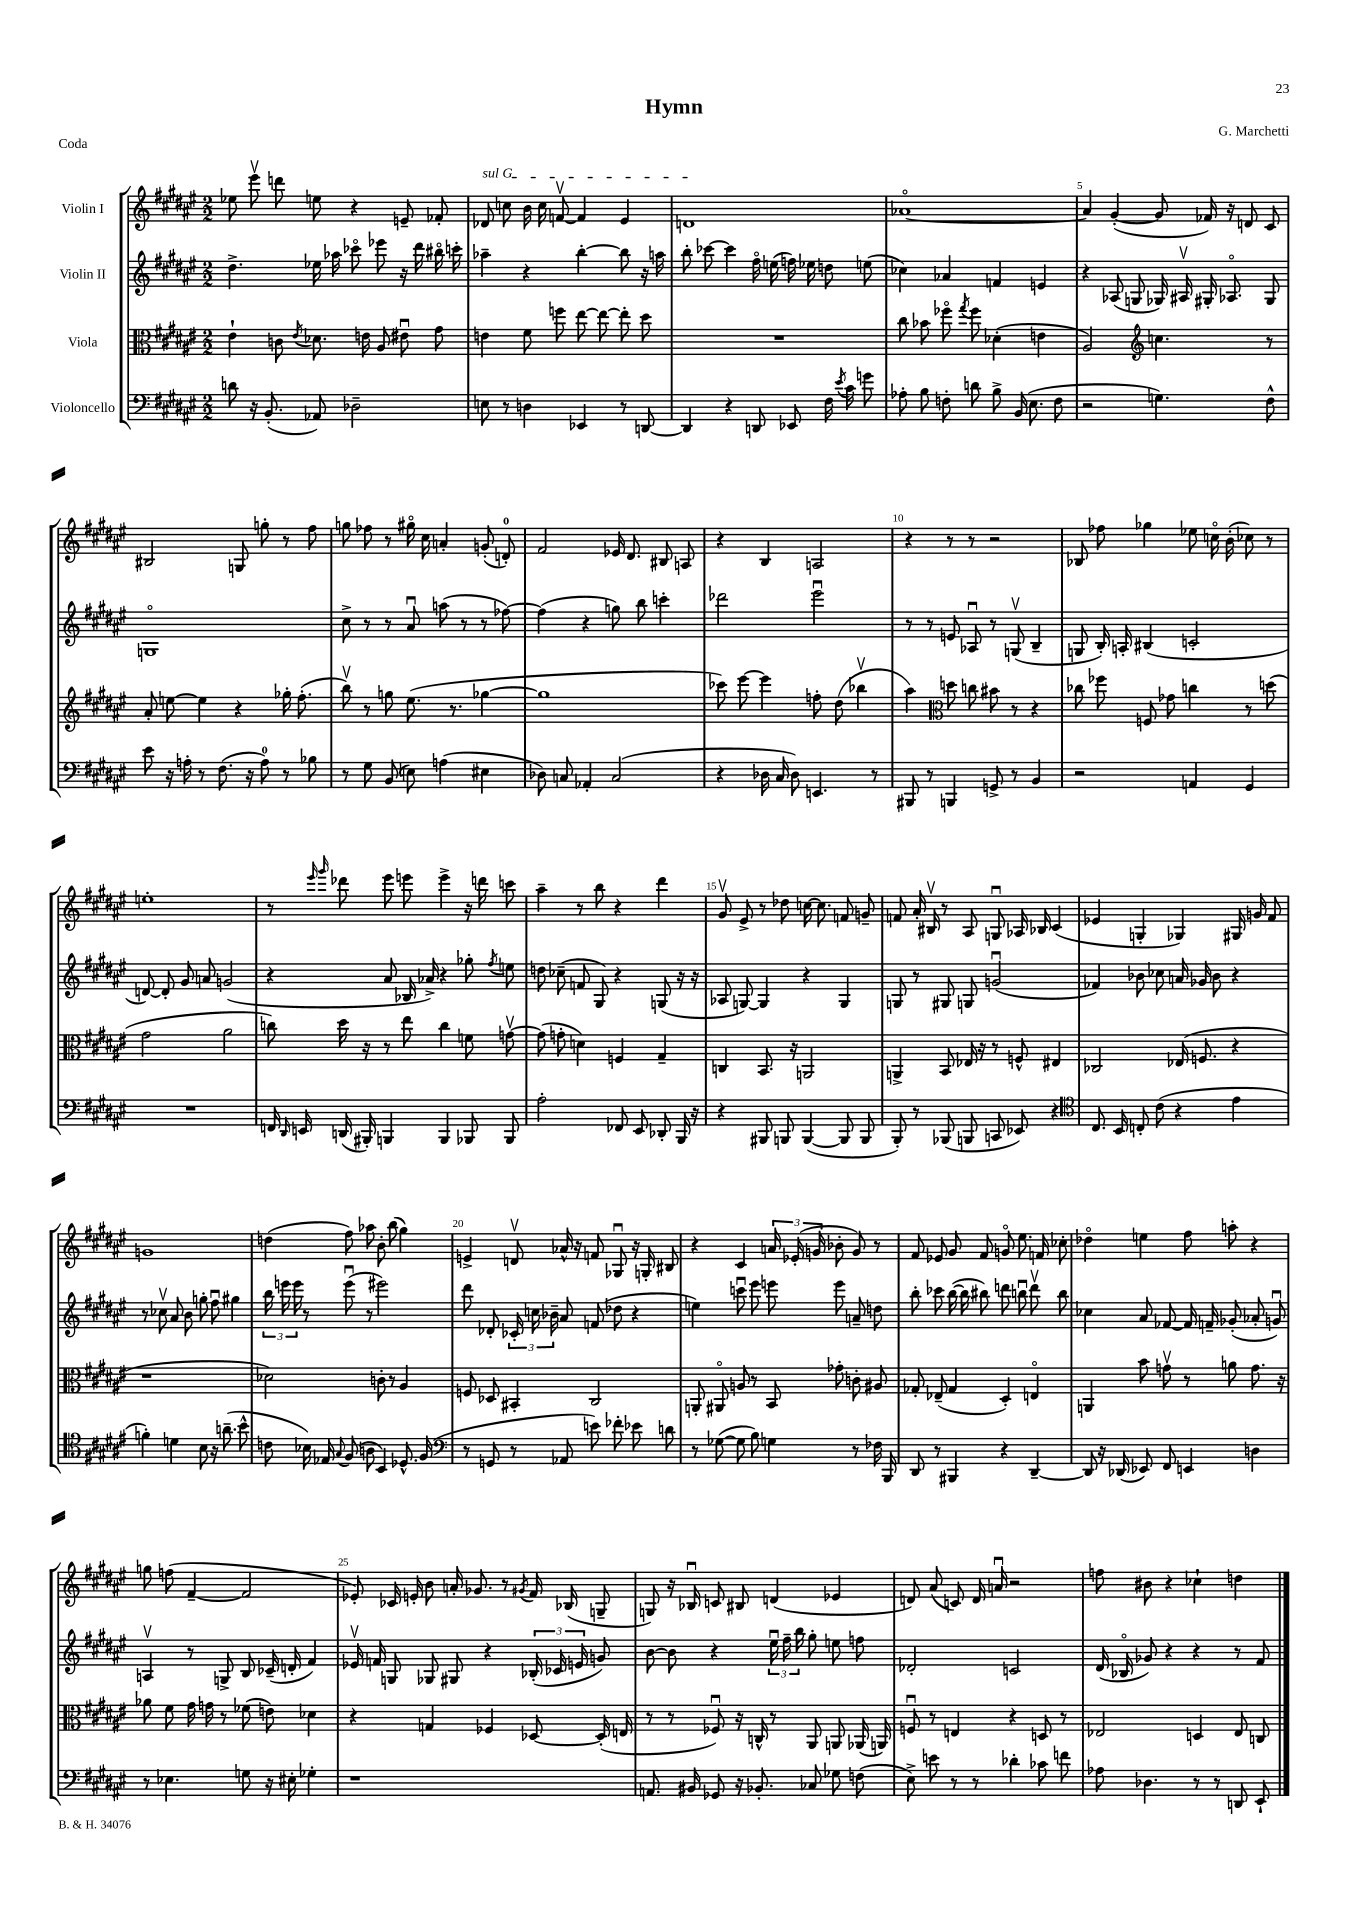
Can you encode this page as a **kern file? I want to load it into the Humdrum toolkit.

**kern	**kern	**kern	**kern
*staff4	*staff3	*staff2	*staff1
*clefF4	*clefC3	*clefG2	*clefG2
*k[f#c#g#d#a#e#]	*k[f#c#g#d#a#e#]	*k[f#c#g#d#a#e#]	*k[f#c#g#d#a#e#]
*M2/2	*M2/2	*M2/2	*M2/2
8d\	4e#`\	4.dd#^\	8ee-\
16r	.	.	8eee#v\
(8.BB'/	.	.	.
.	8c\	.	8ddd\
.	8qe#/	.	.
8AA-/)	8.d-\	16ee-\	8ee\
.	.	16aa-\	.
2D-~\	.	8ccc-o\	4r
.	16e\	.	.
.	8A#/	8eee-\	.
.	8e#u\	16r	8e~/
.	.	16ddd#\	.
.	8g#\	16bb#o\	8f-'/
.	.	16ccc'\	.
=	=	=	=
8E\	4e\	4aa-~\	8d-/
8r	.	.	8cc\
4D\	8f#\	4r	16b\
.	.	.	16cc\
.	8ff\	.	[8fv/
4EE-/	[8ee#\	[4bb'\	4f/]
.	8ee#\_	.	.
8r	8ee#'\]	8bb\]	4e#/
[8DD/	8dd#\	16r	.
.	.	16aa\	.
=	=	=	=
4DD/]	1r	8bb'\	1d
.	.	[8ccc-\	.
4r	.	4ccc-\]	.
8DD/	.	16ff#o\	.
.	.	(16ee\	.
8EE-/	.	16ff\)	.
.	.	16ee-\	.
16F#\	.	8dd\	.
8qe#/	.	.	.
16c#\	.	.	.
8g\	.	(8ee\	.
=	=	=	=
8A-'\	8cc#\	4cc-\)	[1a-o
8B\	8b-\	.	.
8F'\	8ff-o\	4a-/	.
.	8qgg#/	.	.
8d\	8ff-\	.	.
8B^\	(4d-'\	4f/	.
(16BB/	.	.	.
8.E#\	.	.	.
.	4e\	4e/	.
8F\	.	.	.
=	=	=	=
2r	2A#/)	4r	4a-/]
.	.	(8A-/	([4g#'/
.	.	8G/	.
*	*clefG2	*	*
4.G\)	4.cc\	16G-/)	8g#/]
.	.	16A#v/	.
.	.	16G#'/	16f-/)
.	.	8.A-o/	16r
.	.	.	8d/
8F#^^\	8r	8G#/	8c#/
=	=	=	=
8e#\	8a#'/	1Go	2B#/
16r	[8ee\	.	.
16A'\	.	.	.
8r	4ee\]	.	.
(8.F#\	.	.	.
.	4r	.	8G/
16r	.	.	.
8A\)	.	.	8gg'\
8r	16gg-'\	.	8r
.	(8.ff#'\	.	.
8B-\	.	.	8ff#\
=	=	=	=
8r	8bbv\)	8cc#^\	8gg\
8G#\	8r	8r	8ff-\
(8BB/	8gg\	8r	8r
8E\)	(8.ee#\	8a#u/	16gg#o\
.	.	.	16cc#\
(4A\	.	(8aa\	4a'/
.	8.r	.	.
.	.	8r	.
4E#\	[4gg-\	8r	(8g'/
.	.	[8ff-\)	8d'/)
=	=	=	=
8D-\)	1gg-]	(4ff-\]	2f#/
8C/	.	.	.
4AA-'/	.	4r	.
(2C/	.	8gg\)	16e-/
.	.	.	8.d#/
.	.	8bb\	.
.	.	4ccc'\	8B#/
.	.	.	8A/
=	=	=	=
4r	8ccc-\)	2ddd-\	4r
.	[8eee#\	.	.
16D-\	4eee#\]	.	4B/
16C#/	.	.	.
8D-\)	.	.	.
4.EE/	8ff'\	2eee#u\	2A/
.	(8dd#\	.	.
.	4bb-v\	.	.
8r	.	.	.
=	=	=	=
8BBB#/	4aa#\)	8r	4r
8r	.	8r	.
*	*clefC3	*	*
4BBB/	8dd\	8e/	8r
.	8cc\	8A-u/	8r
8GG^/	8b#\	8r	2r
8r	8r	(8Gv/	.
4BB/	4r	4B~/	.
=	=	=	=
2r	8cc-\	8G/	8B-/
.	8ff-\	16B'/)	8ff-\
.	.	16A'/	.
.	8F/	(4B#/	4gg-\
.	8g-\	.	.
4AA/	4cc\	2c'/	8ee-\
.	.	.	16cco\
.	.	.	(16b'\
4GG#/	8r	.	8cc-\)
.	(8dd\	.	8r
=	=	=	=
1r	2g#\	[8d/)	1ee'
.	.	8d'/]	.
.	.	8g#/	.
.	.	8a/	.
.	2a#\	(2g/	.
=	=	=	=
16FF/	8cc\)	4r	8r
16qqDD#/	.	.	.
16EE/	.	.	.
.	.	.	16qqeee#/
.	.	.	16qqggg#/
(16DD/	16dd#\	.	8ddd-\
16BBB#'/)	16r	.	.
4BBB/	8r	8a#/	8eee#\
.	8ee#\	16B-/	8eee\
.	.	16a-^/)	.
4BBB/	4cc\	4r	4eee^\
8BBB-/	8f\	8gg-'\	16r
.	.	.	16ddd\
.	.	8qff#/	.
8BBB-/	[8gv\	8ee\	8ccc\
=	=	=	=
2A#'\	(8g\]	8dd\	4aa#~\
.	8g'\	(8cc-~\	.
.	4d\)	8f/	8r
.	.	8G#/)	8bb\
8FF-/	4F/	4r	4r
8EE#/	.	.	.
8DD-'/	4G#~/	(8G/	4ddd#\
16BBB/	.	16r	.
16r	.	16r	.
=	=	=	=
4r	4C/	8A-/	8g#v/
.	.	[8G/)	8e#^/
8BBB#/	8.BB/	4G/]	8r
8BBB/	.	.	8dd-\
.	16r	.	.
([4BBB/	2AA/	4r	[16cc\
.	.	.	8.cc\]
8BBB/]	.	4G/	8f/
8BBB/	.	.	8g~/
=	=	=	=
8BBB'/)	4AA^/	8G/	8f/
8r	.	8r	16a#'/
.	.	.	16B#v/
(8BBB-/	8BB/	8G#/	8r
8BBB/	16E-/	8G/	8A#/
.	16r	.	.
8CC/	8r	(2gu/	8Gu/
8EE-/)	8F^^/	.	16A-/
.	.	.	16B-/
4r	4E#/	.	(4c#/
=	=	=	=
*clefC4	*	*	*
8.C#/	2C-/	4f-/)	4e-/
16BB/	.	.	.
8C'/	.	8b-\	4G'/
(8c#\	.	8cc-\	.
4r	(16E-/	16a/	4G-/)
.	8.F/	16g-/	.
.	.	8b-\	.
4e#\	4r	4r	16G#/
.	.	.	16g/
.	.	.	8f#/
=	=	=	=
4f'\)	1r	8r	1g
.	.	8cc-v\	.
4d\	.	8a#/	.
.	.	8b\	.
8B\	.	8gg'\	.
16r	.	8ff#u\	.
(8.a~\	.	.	.
.	.	4gg#\	.
8b^^\	.	.	.
=	=	=	=
8c\	2d-\)	24bb\	(4dd\
.	.	24eee\	.
.	.	24eee\	.
16B-\)	.	8r	.
16E-/	.	.	.
8qqG#/	.	.	.
(8F#/	.	(8eeeu\	8ff#\)
8A\	.	8r	8aa-\
4BB/)	8c'\	2eee#\)	8b'\
.	8r	.	(8bb\
8.D-^^/	4A#/	.	4gg#\)
(16F#/	.	.	.
=	=	=	=
*clefF4	*	*	*
8r	8F/	8ddd#\	4e^/
8GG/	8D-/	8d-'/	.
8r	4BB#'/	24c-'/	8dv/
.	.	24cc\	.
.	.	24b-~\	.
8AA-/	.	8a#/	16a-^^/
.	.	.	16r
8e\)	2C#/	(8f/	8f/
8f-'\	.	8dd-\	8G-u/
8e-\	.	4r	16r
.	.	.	16G'/
8d\	.	.	8B#/
=	=	=	=
8r	8AA'/	4ee\)	4r
([8G-\	8AA#o/	.	.
8G-\]	8A/	8cccu\	4c#/
8B\)	8r	8eee#\	.
4G\	8BB/	8eee\	24a/
.	.	.	(24e-'/
.	.	.	24g/
.	8g-'\	8eee\	8b-'\
8r	8c'\	8a~/	8g/)
16F-\	8A#/	8dd\	8r
16BBB/	.	.	.
=	=	=	=
8DD#/	8G-'/	8bb'\	8f#/
8r	(8E-~/	8ccc-\	8e-/
4BBB#/	4G-/	([16bb\	8g#/
.	.	16bb\]	.
.	.	8bb#\)	8f#/
4r	4D#'/)	8ddd\	8go/
.	.	8bbu\	8.ee#\
[4DD#~/	4Eo/	8dddv\	.
.	.	.	16f/
.	.	8bb\	8cc-'\
=	=	=	=
8DD#/]	4AA/	4cc-\	4dd-o\
16r	.	.	.
(16DD-/	.	.	.
8EE-/)	8b\	8a#/	4ee\
8FF#/	8gv\	[8f-/	.
4EE/	8r	16f-/]	8ff#\
.	.	16f~/	.
.	8a\	(8g-'/	8aa'\
4D\	8.g\	8a-'/	4r
.	.	8gu/)	.
.	16r	.	.
=	=	=	=
8r	8a-\	4Av/	8gg\
4.E-\	8f#\	.	(8ff\
.	16g#\	8r	[4f#~/
.	16g\	.	.
.	8r	8G^/	.
8G\	(8f-\	8B/	2f#/]
16r	8e\)	(16c-~/	.
16E#'\	.	16d'/	.
4G-'\	4d-\	4f#/)	.
=	=	=	=
1r	4r	16e-v/	8e-'/)
.	.	16f/	.
.	.	8G/	16c-/
.	.	.	16e'/
.	4G/	8G-/	8b\
.	.	8G#/	16a'/
.	.	.	8.g-/
.	4F-/	4r	.
.	.	.	8r
.	.	.	8qg#/
.	[8D-/	(24B-'/	16f#/
.	.	24c-/	.
.	.	.	(16B-/
.	.	24e/	.
.	(16D-'/]	8g/)	8G~/
.	16E/	.	.
=	=	=	=
8.AA/	8r	[8b\	8G/)
.	8r	8b\]	16r
16BB#/	.	.	16B-u/
8GG-/	8F-u/)	4r	8c/
16r	16r	.	8B#/
8.BB-'/	16C^^/	.	.
.	8r	24ee#u\	(4d/
.	.	24ff#~\	.
.	.	24bb\	.
8C-/	8AA#/	8gg#'\	.
8G-\	8AA/	8ee\	4e-/
(8F\	(16AA-/	8ff\	.
.	16AA/)	.	.
=	=	=	=
8E#^\)	8Fu/	2d-'/	8d/)
8e\	8r	.	(8a#/
8r	4E/	.	8c/)
8r	.	.	16d/
.	.	.	16au/
4d-'\	4r	2c/	2r
8c-\	8D/	.	.
8f\	8r	.	.
=	=	=	=
8A-\	2E-/	(16d#/	8ff\
.	.	16B-o/	.
4.D-\	.	8g-/)	8b#\
.	.	4r	4r
8r	4D/	4r	4cc-`\
8r	.	.	.
8DD/	8E-/	8r	4dd\
8EE#`/	8C/	8f#/	.
==	==	==	==
*-	*-	*-	*-
